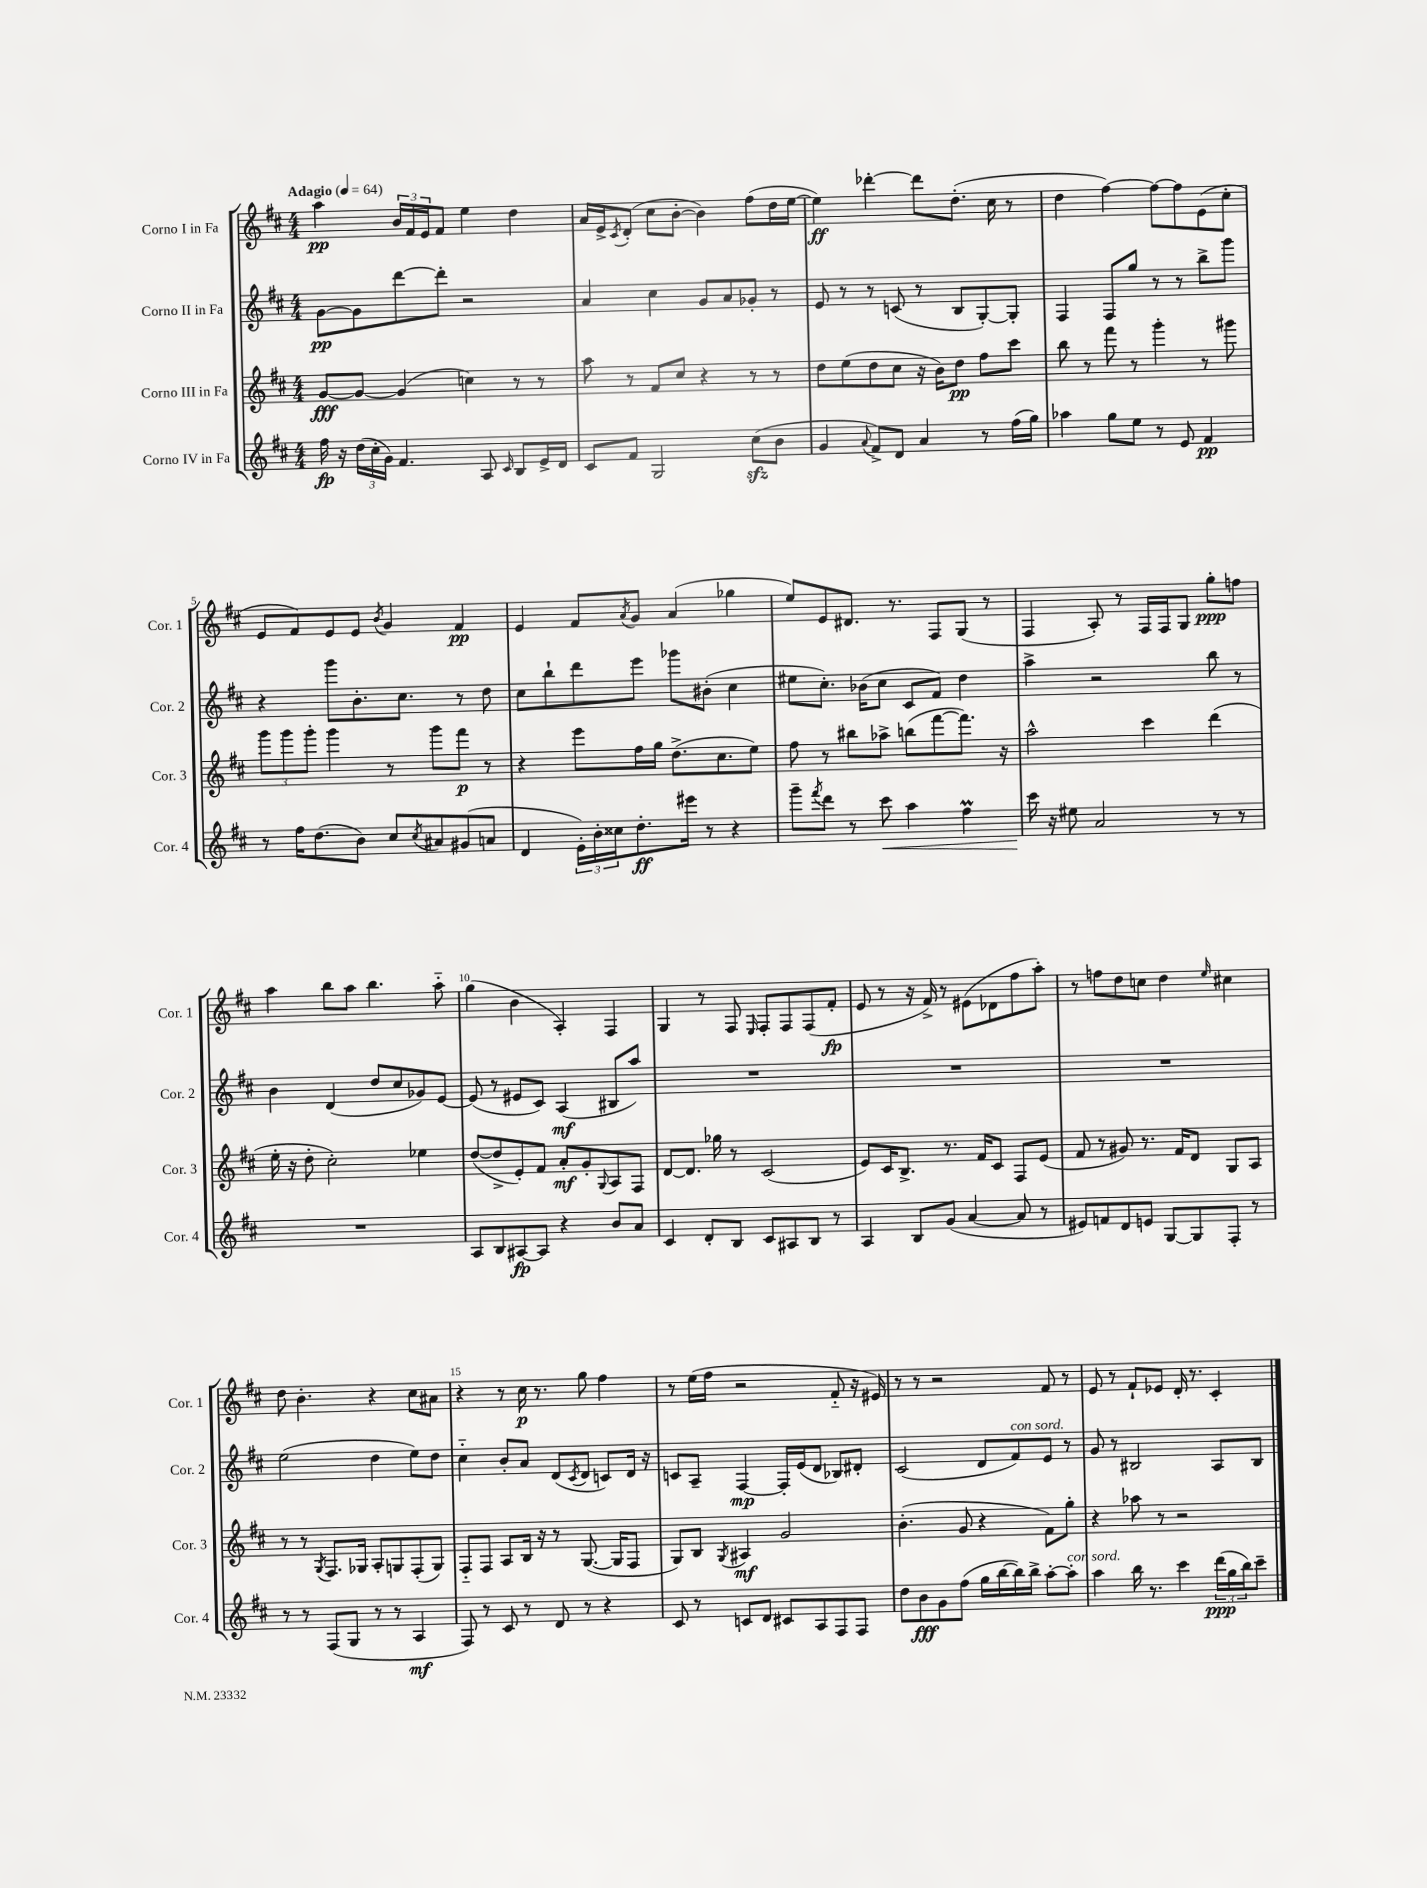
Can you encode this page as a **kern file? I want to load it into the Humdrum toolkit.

**kern	**kern	**kern	**kern
*staff4	*staff3	*staff2	*staff1
*clefG2	*clefG2	*clefG2	*clefG2
*k[f#c#]	*k[f#c#]	*k[f#c#]	*k[f#c#]
*M4/4	*M4/4	*M4/4	*M4/4
*MM64	*MM64	*MM64	*MM64
16ff#\	[8g/L	[8g\L	4aa\
16r	.	.	.
(24dd\LL	8g/_J	8g\]	.
24cc#'\	.	.	.
24g\JJ)	.	.	.
4.f#/	(4g/]	[8ddd\	24b/LL
.	.	.	24f#/
.	.	.	24e/J
.	.	8ddd'\]J	8f#/J
.	4cc\)	2r	4ee\
8A/	.	.	.
16qqc#/	.	.	.
8B/L	8r	.	4dd\
16e^/L	8r	.	.
16d/JJ	.	.	.
=	=	=	=
8c#/L	8aa\	4a/	16a/LL
.	.	.	16e^/J
.	.	.	8qc#/
8f#/J	8r	.	(8d'/J
2G/	8f#/L	4cc#\	8cc#\L
.	8cc#/J	.	[8b'\J
.	4r	8g/L	4b\])
.	.	8a/	.
(8cc#\L	8r	8g-'/J	(8ff#\L
8b\J	8r	8r	16dd\L
.	.	.	[16ee\JJ
=	=	=	=
4g/	8dd\L	8e/	4ee\])
.	(8ee\	8r	.
8qqa/	.	.	.
8f#^/L)	8dd\	8r	[4ddd-'\
8d/J	8cc#\J	(8c/	.
4a/	16r	8r	8ddd-\]L
.	16b\LK)	.	.
.	8dd\J	8B/L	(8.dd'\J
8r	8ff#\L	[8G'/)	.
.	.	.	16cc#\
(16ff#\LL	8ccc#\J	8G'/]J	8r
16gg\JJ)	.	.	.
=	=	=	=
4aa-\	8bb\	4F#/	4dd\
.	8r	.	.
8gg\L	8fff#\	8F#/L	[4ff#\)
8ee\J	8r	8gg/J	.
8r	4ggg'\	8r	8ff#\_L
8e/	.	8r	8ff#\]
4f#/	8r	8bb^\L	(8e\
.	8ggg#\	8ggg\J	8cc#'\J
=	=	=	=
8r	12ggg\L	4r	8e/L
.	12ggg\	.	.
16ff#\LK	.	.	8f#/)
.	12ggg'\J	.	.
(8.dd\	.	.	.
.	4ggg\	8ggg\L	8e/
8b\J)	.	8.b'\	8e/J
.	.	.	8qb/
8cc#/L	8r	.	4g/
.	.	8.cc#\J	.
8qcc#/	.	.	.
8a#/	8ggg\L	.	.
(8g#/	8fff#\J	8r	4f#/
8a/J	8r	8dd\	.
=	=	=	=
4d/	4r	8cc#\L	4e/
.	.	8bb`\	.
24e'\LL)	8eee\L	8ddd\	8f#/L
24b'\	.	.	.
24cc##\J	.	.	.
.	.	.	8qa/
8.dd'\	16ff#\L	8eee\J	8g/J
.	16gg\JJ	.	.
.	(8.dd^\L	8ggg-\L	(4a/
16eee#\Jk	.	.	.
8r	.	(8b#'\J	.
.	8.cc#\	.	.
4r	.	4cc#\	4gg-\
.	8ee\J)	.	.
=	=	=	=
8ggg~\L	8ff#\	8ee#\L	8ee/L)
8qfff#/	.	.	.
8ddd\J	8r	8.cc#'\J)	8e/
8r	8bb#\L	.	8.d#/J
.	.	(16b-\LK	.
8ccc#\	8aa-^\J	8cc#\J	.
.	.	.	8.r
4aa\	(8bb\L	8c#/L	.
.	[8fff#\	8f#/J)	8F#/L
4ff#\	8.fff#\]J)	4dd\	(8G/J
.	.	.	8r
.	16r	.	.
=	=	=	=
16ccc#\	2aa^^\	4aa^\	4F#/
16r	.	.	.
8ee#\	.	.	.
2a/	.	2r	8A'/)
.	.	.	8r
.	4ccc#\	.	16F#/LL
.	.	.	16F#/J
.	.	.	8G/J
8r	(4ddd\	8bb\	8gg'\L
8r	.	8r	8ff\J
=	=	=	=
1r	16ee'\	4b\	4aa\
.	16r	.	.
.	8dd'\	.	.
.	2cc#'\)	(4d/	8bb\L
.	.	.	8aa\J
.	.	8dd/L	4.bb\
.	.	8cc#/	.
.	4ee-\	8g-/)	.
.	.	[8e/J	8aa'~\
=	=	=	=
8A/L	([8dd/L	(8e/]	(4gg\
8B/	8dd^/]	8r	.
[8A#/	8e'/)	8e#/L	4b\
8A#/]J	8f#/J	8c#/J)	.
4r	8a'/L	(4A/	4A'/)
.	8g'/	.	.
.	8qqG/	.	.
8b/L	8A/	8B#/L	4F#/
8a/J	8F#/J	8aa/J)	.
=	=	=	=
4c#/	[8d/L	1r	4G/
.	8.d/]J	.	.
8d'/L	.	.	8r
.	16gg-\	.	.
8B/J	8r	.	8F#/
.	.	.	16qqE/
8c#/L	(2c#/	.	8F#'/L
8A#/	.	.	8F#/
8B/J	.	.	(8F#/
8r	.	.	8f#'/J
=	=	=	=
4A/	8e/L)	1r	8e/
.	16c#/K	.	8r
.	8.B^/J	.	.
8B/L	.	.	16r
.	.	.	16f#^/)
(8g/J	8.r	.	8r
[4a/	.	.	(8e#\L
.	16f#/LK	.	.
.	8c#/J	.	8d-\
8a/]	8F#/L	.	8ff#\
8r	(8e/J	.	8aa'\J)
=	=	=	=
8e#/L)	8f#/	1r	8r
8f/	8r	.	8ff\L
8d/	8g#/)	.	8dd\
8e/J	8.r	.	8cc\J
[8G/L	.	.	4dd\
.	16f#/LK	.	.
8G/]	8d/J	.	.
.	.	.	16qqee/
8F#'/J	8G/L	.	4cc#\
8r	8A/J	.	.
=	=	=	=
8r	8r	(2ee\	8dd\
8r	8r	.	4.b'\
.	8qG/	.	.
(8F#/L	8.F#/L	.	.
8G/J	.	.	.
.	16G-/Jk	.	.
8r	8A'/L	4dd\	4r
8r	8G/	.	.
4A/	(8F#'/	8ee\L)	8cc#\L
.	8G/J)	8dd\J	8a#\J
=	=	=	=
8F#/)	8F#'~/L	4cc#'~\	4r
8r	8F#/J	.	.
8c#/	8A/L	8b'/L	8r
8r	16B/Jk	8a/J	16cc#\
.	16r	.	8.r
8d/	8r	(8d/L	.
.	.	8qc#/	.
8r	([8.G/	8d/J	8gg\
4r	.	8c/L)	4ff#\
.	16G/]LK	.	.
.	8F#/J	16d/Jk	.
.	.	16r	.
=	=	=	=
8c#/	8G/L)	8c/L	8r
8r	8B/J	8A~/J	(16ee\LL
.	.	.	16ff#\JJ
.	8qG/	.	.
8c/L	4A#/	[4F#/	2r
8d/J	.	.	.
8c#/L	2g/	16F#'/]LL	.
.	.	(16e/J	.
8A/	.	8d/J	.
8F#/	.	8B-/L)	8f#'~/
8F#/J	.	8d#'/J	16r
.	.	.	16e#/)
=	=	=	=
8dd\L	(4.b'\	(2c#/	8r
8b\	.	.	8r
8g\	.	.	2r
(8ff#\J	8g/	.	.
16gg\LL	4r	8d/L	.
[16bb\	.	.	.
16bb\])	.	8f#/)	.
16bb^\JJ	.	.	.
[8aa'\L	8f#\L)	8e/J	8f#/
8aa'\]J	8gg'\J	8r	8r
=	=	=	=
4aa\	4r	8g/	8e/
.	.	8r	8r
16bb\	8aa-\	2B#/	8f#`/L
8.r	.	.	.
.	8r	.	8e-/J
4ccc#\	2r	.	16d'/
.	.	.	8.r
(24ddd\LL	.	8A/L	4c#'/
24gg\	.	.	.
24bb\J)	.	.	.
8ccc#~\J	.	8B#/J	.
==	==	==	==
*-	*-	*-	*-
